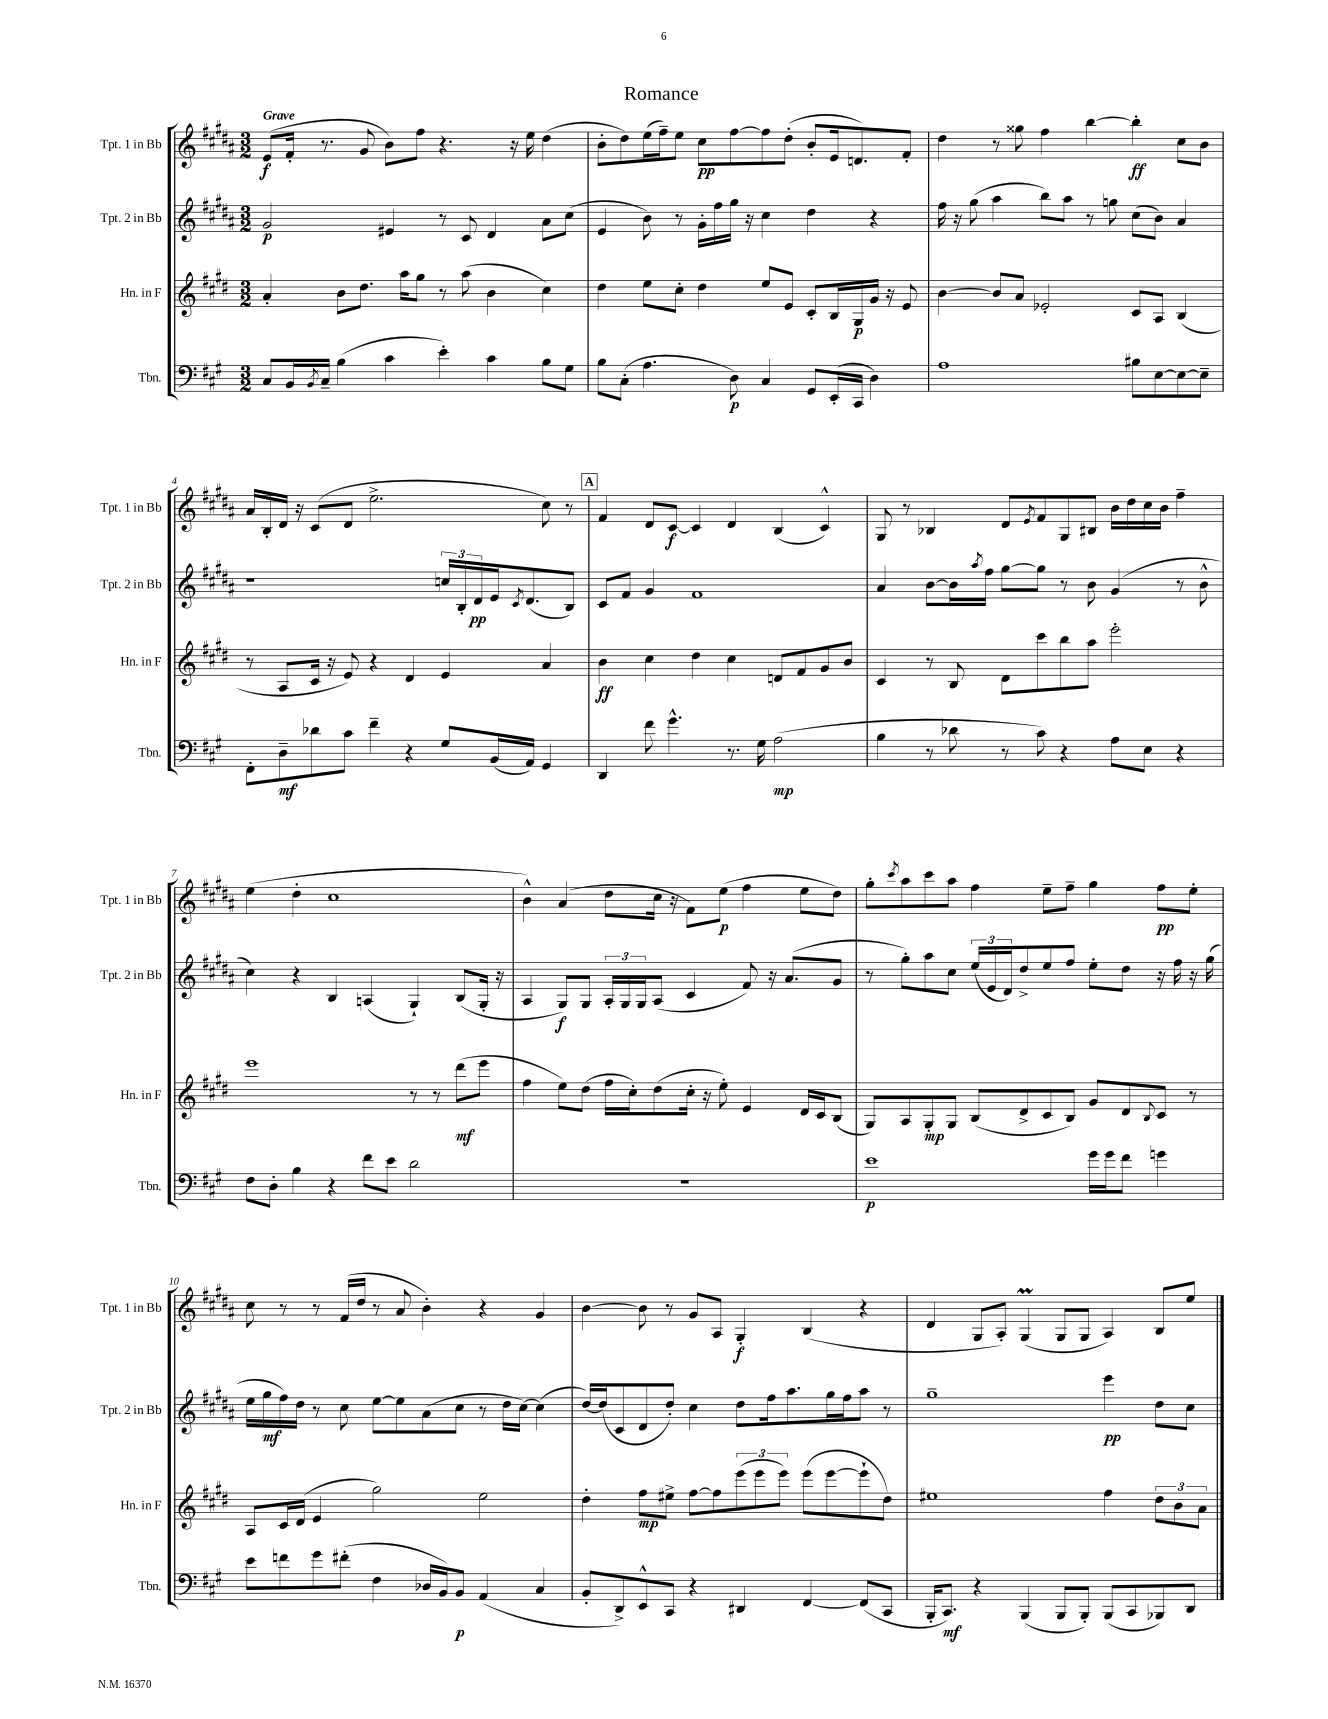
\header { title = "Romance" }
<<
\new StaffGroup <<
\new Staff = "s0" \with { instrumentName = "Tpt. 1 in Bb" shortInstrumentName = "Tpt. 1 in Bb" } {
    \clef treble \key b \major \numericTimeSignature \time 3/2 \tempo "Grave"
    e'8\f( fis'16-. r8. gis'8 b'8) fis''8 r4. r16 e''16 dis''4( |
    b'8-. dis''8) e''16( fis''16--) e''8 cis''8\pp fis''8~ fis''8 dis''8-.( b'8-. e'16 d'8.) fis'8-. |
    dis''4 r8 gisis''8 fis''4 b''4~ b''4-.\ff cis''8 b'8 |
    ais'16 b16-. dis'16 r16 cis'8( dis'8 e''2.-> cis''8) r8 |
    \mark \markup { \box "A" } fis'4 dis'8 cis'8~\f cis'4 dis'4 b4( cis'4-^) |
    gis8 r8 bes4 dis'8 \acciaccatura { e'8 } fis'8 gis8 bis8 b'16 dis''16 cis''16 b'16 fis''4-- |
    e''4( dis''4-. cis''1 |
    b'4-^) ais'4( dis''8 cis''16 r16 fis'8) e''8\p( fis''4 e''8 dis''8) |
    gis''8-. \acciaccatura { cis'''8 } ais''8 cis'''8 ais''8 fis''4 e''8-- fis''8-- gis''4 fis''8\pp e''8-. |
    cis''8 r8 r8 fis'16( dis''16 r8 ais'8 b'4-.) r4 gis'4 |
    b'4~ b'8 r8 gis'8 ais8 gis4-.\f b4( r4 |
    dis'4 gis8 ais8-.) gis4\prall( gis8 gis8 ais4) b8 e''8 \bar "|." |
}
\new Staff = "s1" \with { instrumentName = "Tpt. 2 in Bb" shortInstrumentName = "Tpt. 2 in Bb" } {
    \clef treble \key b \major \numericTimeSignature \time 3/2
    gis'2\p eis'4 r8 cis'8 dis'4 ais'8 cis''8( |
    e'4 b'8) r8 gis'16-. fis''16 gis''16 r16 cis''4 dis''4 r4 |
    fis''16 r16 gis''8( ais''4 b''8) ais''8 r8 g''8 cis''8( b'8) ais'4 |
    r1 \tuplet 3/2 { c''16 b16-. dis'16\pp } e'16 \acciaccatura { cis'8 } dis'8.( b8) |
    \mark \markup { \box "A" } cis'8 fis'8 gis'4 fis'1 |
    ais'4 b'8~ b'16 \acciaccatura { ais''8 } fis''16 gis''8~ gis''8 r8 b'8 gis'4( r8 b'8-^ |
    cis''4) r4 b4 a4( gis4-!) b8( gis16-. r16 |
    ais4 gis8\f) gis8 \tuplet 3/2 { ais16-. gis16 gis16 } ais8( cis'4 fis'8) r16 ais'8.( gis'8 |
    r8 gis''8-.) ais''8 cis''8 \tuplet 3/2 { e''16( e'16 dis'16) } dis''8-> e''8 fis''8 e''8-. dis''8 r16 fis''16 r16 gis''16( |
    e''16 gis''16\mf fis''16) dis''16 r8 cis''8 e''8~ e''8 ais'8( cis''8 r8 dis''16 cis''16~) cis''4( |
    dis''16~) dis''16( cis'8 dis'8 dis''8-.) cis''4 dis''8 fis''16 ais''8. gis''16 fis''16 ais''8 r8 |
    gis''1-- e'''4\pp dis''8 cis''8 \bar "|." |
}
\new Staff = "s2" \with { instrumentName = "Hn. in F" shortInstrumentName = "Hn. in F" } {
    \clef treble \key e \major \numericTimeSignature \time 3/2
    a'4-. b'8 dis''8. a''16 gis''8 r8 a''8( b'4 cis''4) |
    dis''4 e''8 cis''8-. dis''4 e''8 e'8 cis'8-. b16 gis16\p gis'16 r16 e'8 |
    b'4~ b'8 a'8 ees'2-. cis'8 a8 b4( |
    r8 a8 cis'16 r16 e'8) r4 dis'4 e'4 a'4 |
    \mark \markup { \box "A" } b'4\ff cis''4 dis''4 cis''4 d'8 fis'8 gis'8 b'8 |
    cis'4 r8 b8 dis'8 cis'''8 b''8 a''8 e'''2-. |
    e'''1 r8 r8 dis'''8\mf( e'''8 |
    fis''4 e''8) dis''8( fis''16 cis''16-.) dis''8( cis''16-. r16 e''8-.) e'4 dis'16 cis'16 b8( |
    gis8) a8 gis8-.\mp gis8 b8( dis'8-> cis'8 b8) gis'8 dis'8 \appoggiatura { b8 } cis'8 r8 |
    a8 cis'16 dis'16( e'4 gis''2) e''2 |
    dis''4-. fis''8\mp eis''8-> fis''8~ fis''8 \tuplet 3/2 { e'''8( e'''8 e'''8) } e'''8( e'''8~ e'''8-! dis''8) |
    eis''1 fis''4 \tuplet 3/2 { dis''8 b'8 a'8 } \bar "|." |
}
\new Staff = "s3" \with { instrumentName = "Tbn." shortInstrumentName = "Tbn." } {
    \clef bass \key a \major \numericTimeSignature \time 3/2
    cis8 b,16 \acciaccatura { b,8 } cis16-- b4( cis'4 e'4-.) cis'4 b8 gis8 |
    b8 cis8-.( a4. d8\p) cis4 gis,8 e,16-.( cis,16 d4) |
    a1 bis8 e8~ e8~ e8-- |
    fis,8-. d8--\mf des'8 cis'8 fis'4-- r4 gis8 b,16( a,16) gis,4 |
    \mark \markup { \box "A" } d,4 fis'8 gis'4.-^ r8. gis16 a2\mp( |
    b4 r8 des'8 r8 cis'8) r4 a8 e8 r4 |
    fis8 d8-. b4 r4 fis'8 e'8 d'2 |
    R1. |
    e'1\p gis'16 gis'16 fis'8 g'4 |
    e'8 f'8 gis'8 fis'8-.( fis4 des16 b,16) b,8\p a,4( cis4 |
    b,8-. d,8->) e,8-^ cis,8 r4 dis,4 fis,4~ fis,8( cis,8 |
    b,,16-. cis,8.\mf) r4 b,,4( b,,8 b,,8-.) b,,8( cis,8 bes,,8) d,8 \bar "|." |
}
>>
>>
